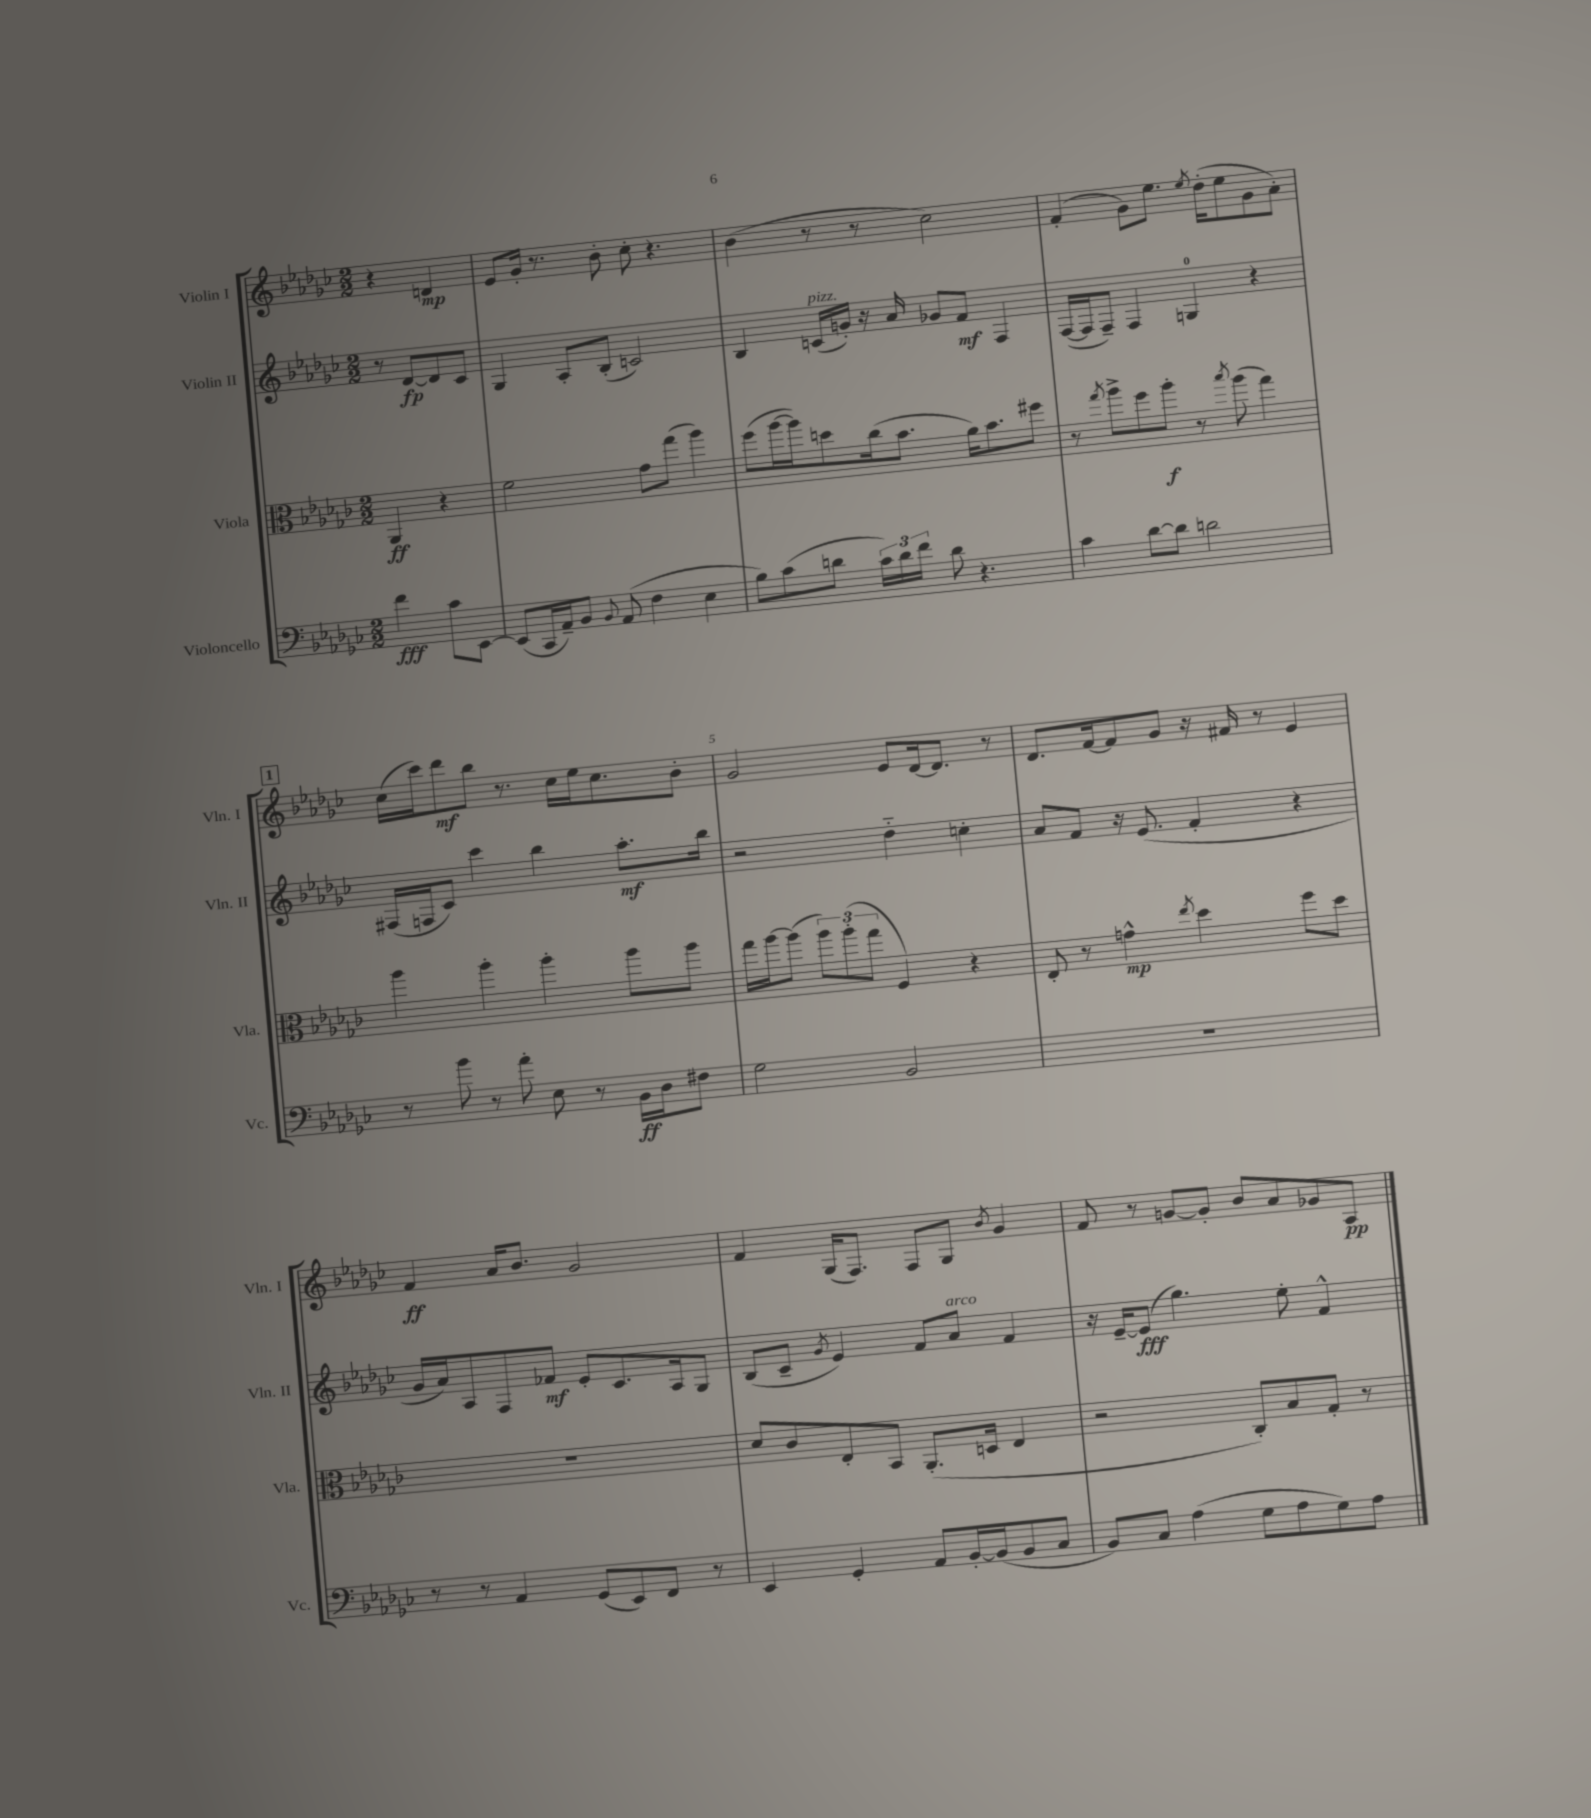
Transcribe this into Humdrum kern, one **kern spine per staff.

**kern	**kern	**kern	**kern
*staff4	*staff3	*staff2	*staff1
*clefF4	*clefC3	*clefG2	*clefG2
*k[b-e-a-d-g-c-]	*k[b-e-a-d-g-c-]	*k[b-e-a-d-g-c-]	*k[b-e-a-d-g-c-]
*M2/2	*M2/2	*M2/2	*M2/2
4f	4AA-	8r	4r
.	.	[8d-	.
8c-	4r	8d-]	4d
[8EE-	.	8c-	.
=	=	=	=
(8EE-]	2f	4G-	8e-
16CC-	.	.	16g-'
16AA-~)	.	.	8.r
8BB-	.	8A-'	.
8qqBB-	.	.	.
(8AA-	.	(8B-'	8b-'
4F	8g-	2c)	8cc-'
.	(8gg-	.	4.r
4E-	4aa-)	.	.
=	=	=	=
8B-)	(8ff	4B-	(4b-
(8c-	[16aa-	.	.
.	16aa-])	.	.
8d	8dd	(16c	8r
.	.	16g')	.
24c-)	(16cc-	16r	8r
24d	.	.	.
.	8.b-	16a-	.
24f	.	.	.
8d	.	8g-	2cc-)
4.r	16a-)	8f	.
.	8.b-	.	.
.	.	4F	.
.	8ff#	.	.
=	=	=	=
4c-	8r	([16F	(4f'
.	.	16F]	.
.	8qgg-	.	.
.	8aa-^	8F~)	.
[8d-	8ff	4F	8g-)
8d-]	8aa-'	.	8.ee-
2d	8r	4G	.
.	.	.	8qee-
.	.	.	(16dd-'
.	8qbb-	.	.
.	(8aa-	.	8ee-
.	4gg-)	4r	8g-
.	.	.	8a-')
=	=	=	=
8r	4aa-	(16F#	(16cc-
.	.	16F	16ccc-)
8b-	.	8c-)	8ddd-
8r	4aa-'	4ccc-	8bb-
8a-'	.	.	8.r
8E-	4aa-'	4bb-	.
.	.	.	16cc-
8r	.	.	16ee-
.	.	.	8.cc-
16BB-	8aa-	8.aa-'	.
16D-	.	.	.
8F#	8aa-	.	8b-'
.	.	16bb-	.
=	=	=	=
2G-	16gg-	2r	2g-
.	[16aa-	.	.
.	(8aa-]	.	.
.	12aa-)	.	.
.	(12aa-'	.	.
.	12gg-	.	.
2BB-	4F)	4dd-'~	8e-
.	.	.	[16d-
.	.	.	8.d-]
.	4r	4cc'	.
.	.	.	8r
=	=	=	=
1r	8E-'	8a-	8.d-
.	8r	8f	.
.	.	.	[16f
.	4g^^	16r	8f]
.	.	(8.e-	.
.	.	.	8g-
.	8qee-	.	.
.	4dd-	4f'	16r
.	.	.	16f#
.	.	.	8r
.	8ff	4r	4e-
.	8dd-	.	.
=	=	=	=
8r	1r	16g-	4f
.	.	16a-)	.
8r	.	8A-	.
4AA-	.	8F	16a-
.	.	.	8.b-
.	.	8f-	.
(8GG-	.	8e-'	2g-
8EE-)	.	8.c-	.
8FF	.	.	.
.	.	16A-	.
8r	.	8G-	.
=	=	=	=
4EE-	8d-	(8B-	4f
.	8c-	8c-~	.
.	.	8qg-	.
4GG-'	8E-'	4e-)	(16G-
.	.	.	8.F)
.	8BB-	.	.
8AA-	(8.AA-'	8f	8F
[16BB-'	.	8a-	8G-
(16BB-]	16D	.	.
.	.	.	8qb-
8BB-	4E-	4f	4g-
8C-	.	.	.
=	=	=	=
8BB-)	2r	16r	8f
.	.	[16e-~	.
8C-	.	(8e-]	8r
(4A-	.	4.gg-)	[8g
.	.	.	8g']
8G-	8C-')	.	8b-
8A-	8B-	8ee-'	8a-
8G-)	8G-'	4f^^	8g-
8A-	8r	.	8A-
==	==	==	==
*-	*-	*-	*-
